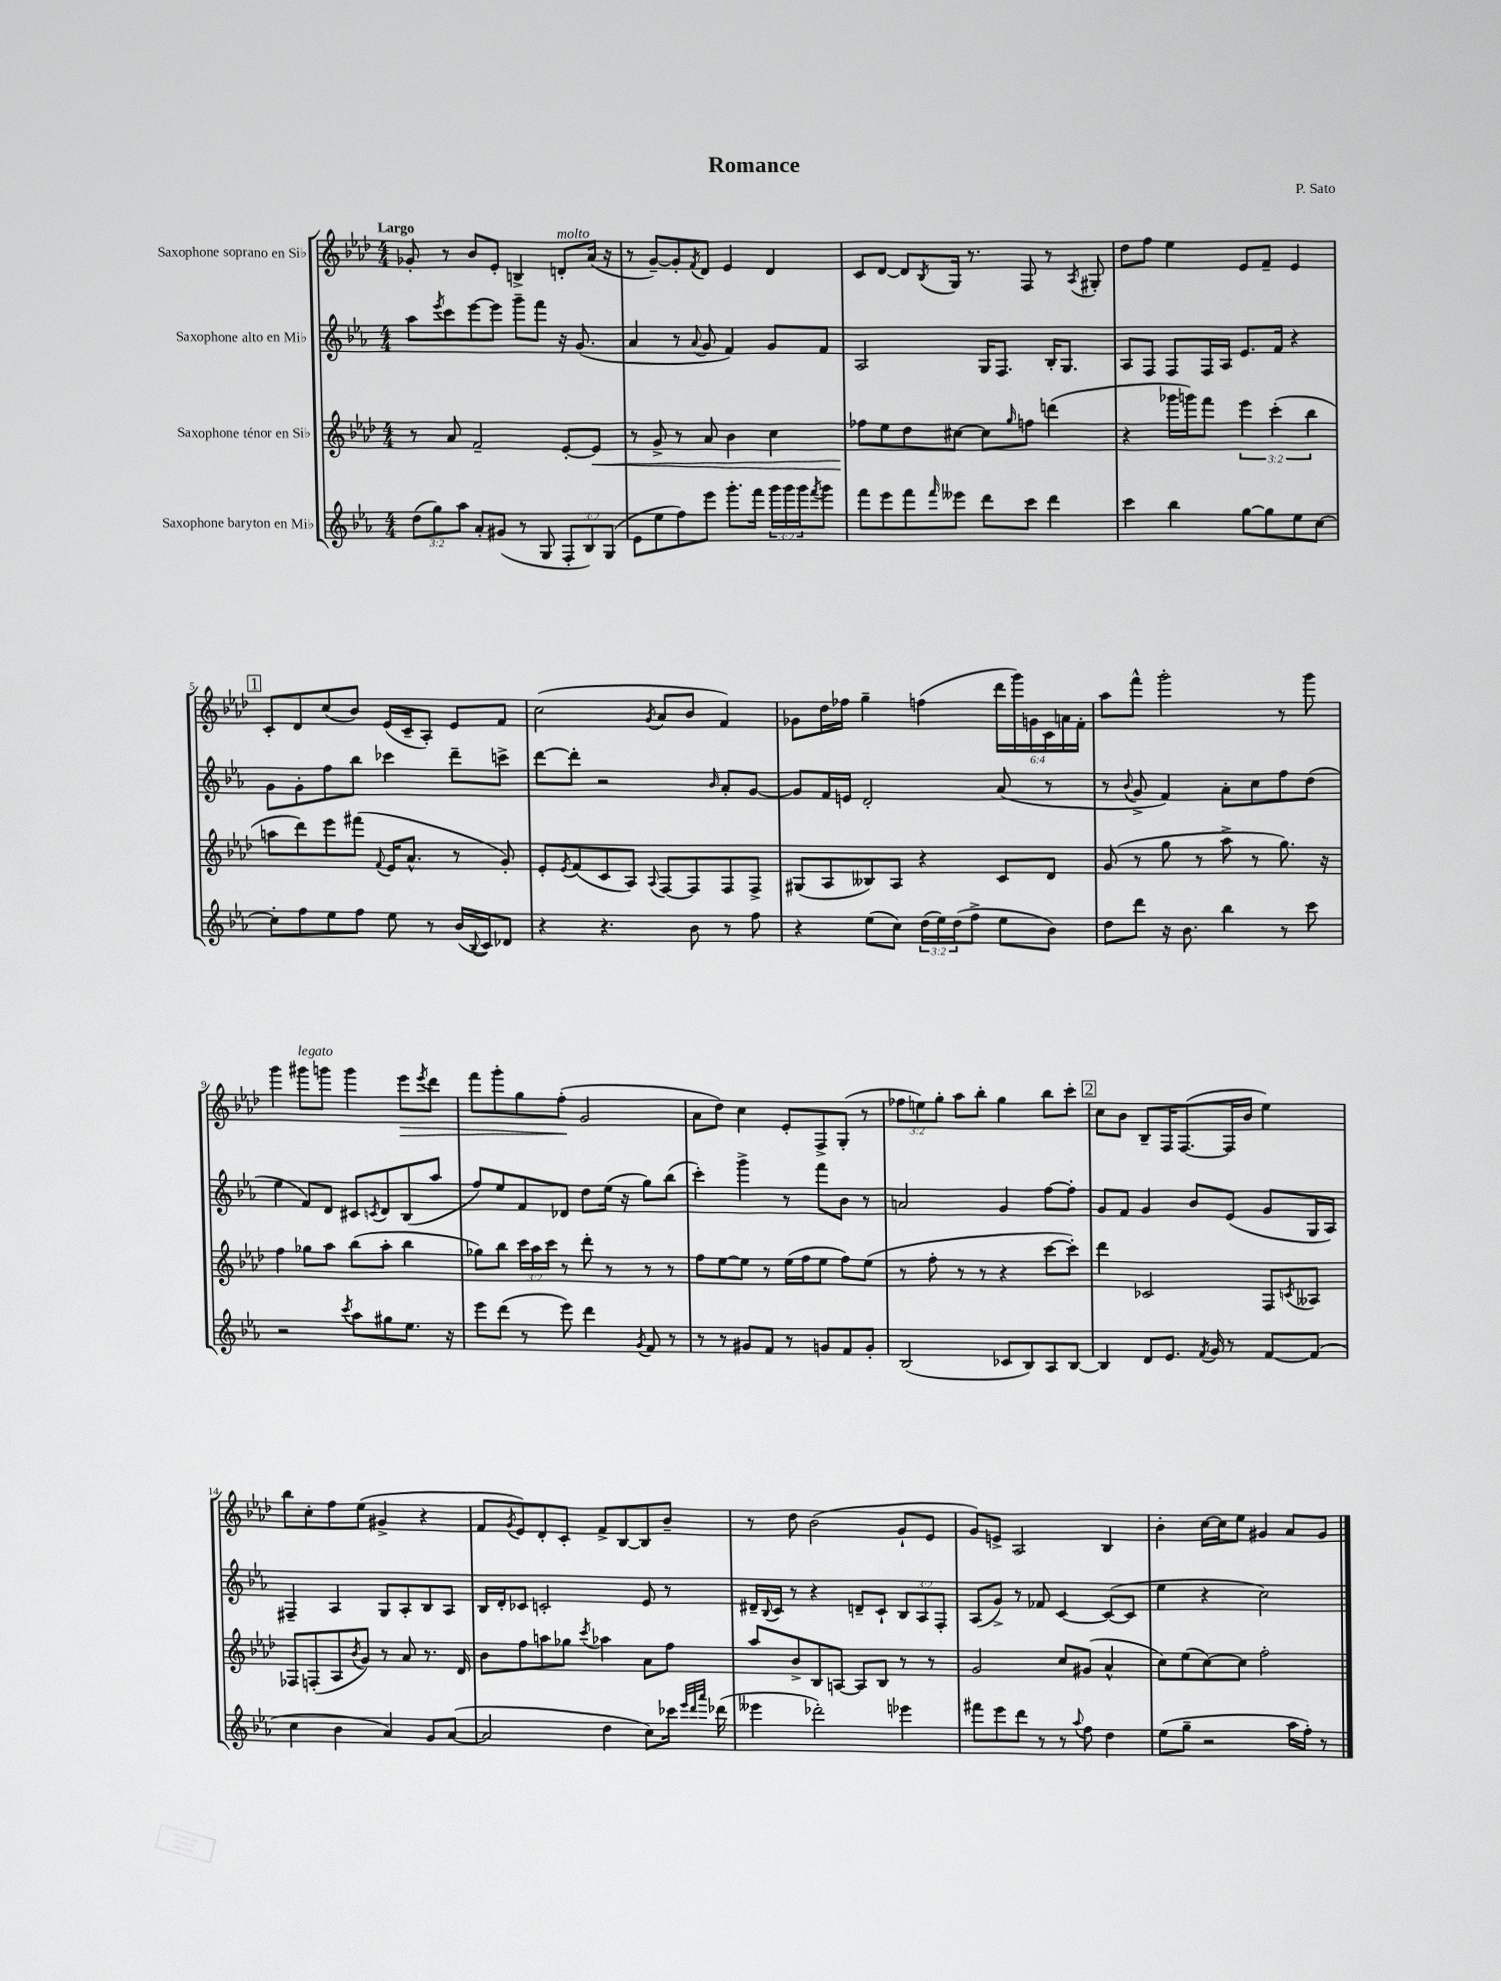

**kern	**kern	**dynam	**kern	**kern	**dynam
*part4	*part3	*part3	*part2	*part1	*part1
*staff4	*staff3	*staff3	*staff2	*staff1	*staff1
*I"Saxophone baryton en Mi♭	*I"Saxophone ténor en Si♭	*	*I"Saxophone alto en Mi♭	*I"Saxophone soprano en Si♭	*
*clefG2	*clefG2	*	*clefG2	*clefG2	*
*k[b-e-a-]	*k[b-e-a-d-]	*	*k[b-e-a-]	*k[b-e-a-d-]	*
*M4/4	*M4/4	*	*M4/4	*M4/4	*
=1	=1	=1	=1	=1	=1
!	!	!	!	!LO:TX:a:B:t=Largo	!
(12dd\L	8r	.	8aa-\L	8g-X'/	.
12gg\)	.	.	.	.	.
.	.	.	8qeee-/	.	.
.	8a-/	.	8ccc\	8r	.
12aa-\J	.	.	.	.	.
8a-'/L	2f~/	.	[8eee-\	8b-/L	.
(8g#X/J	.	.	8eee-\J]	8e-'/J	.
8r	.	.	8ggg~\L	4Bn^/	.
8G/	.	.	8fff\J	.	.
!	!	!	!	!LO:TX:a:i:t=molto	!
12F'/L	[8e-'/L	.	16r	8dn'/L	.
.	.	.	(8.g/	.	.
12B-/)	.	.	.	.	.
!	!	!LO:HP:b	!	!	!
.	8e-/J]	<	.	(16a-/Jk	.
(12G/J	.	.	.	.	.
.	.	.	.	16r	.
=2	=2	=2	=2	=2	=2
8e-\L	8r	.	4a-/	8r	.
8ee-\	8g^/	.	.	[8g~/L)	.
8ff\)	8r	.	8r	8g'/]	.
.	.	.	8qqa-/	8qf/	.
8eee-\J	8a-/	.	8g/	8d-/J	.
8.ggg'\L	4b-\	.	4f/)	4e-/	.
16fff\Jk	.	.	.	.	.
24ggg\LL	4cc\	.	8g/L	4d-/	.
24ggg\	.	.	.	.	.
24ggg\J	.	.	.	.	.
8qfff/	.	.	.	.	.
8ggg\J	.	.	8f/J	.	.
=3	=3	=3	=3	=3	=3
8fff\L	8ff-X\L	.	2A-/	8c/L	.
8eee-\	8ee-\	[	.	[8d-/J	.
8fff\	8dd-\	.	.	8d-/L]	.
16qqfff/	.	.	.	8qB-/	.
8eee--X\J	[8cc#X\J	.	.	16G/Jk	.
.	.	.	.	8.r	.
8ddd\L	8cc#\L]	.	16G/KL	.	.
.	.	.	8.F/J	.	.
.	16qqgg/	.	.	.	.
8ccc\J	8ffn\J	.	.	8F/	.
4ddd\	(4dddn\	.	16B-'/KL	8r	.
.	.	.	8.G/J	.	.
.	.	.	.	8qA-/	.
.	.	.	.	8G#X'/	.
=4	=4	=4	=4	=4	=4
4ccc\	4r	.	8A-/L	8dd-\L	.
.	.	.	8F/J	8ff\J	.
4bb-\	16ggg-X\LL	.	8F/L	4ee-\	.
.	16gggn\J)	.	.	.	.
.	8fff\J	.	16F/L	.	.
.	.	.	16A-/JJ	.	.
[8gg\L	6eee-\	.	8.e-/L	8e-/L	.
8gg\]	.	.	.	8f~/J	.
.	(6ccc'\	.	.	.	.
.	.	.	16f/Jk	.	.
8ee-\	.	.	4r	4e-/	.
.	6bb-\	.	.	.	.
[8cc\J	.	.	.	.	.
!!LO:LB:g=z
!!LO:REH:place=s1:t=1
=5	=5	=5	=5	=5	=5
8cc'\L]	8aan\L	.	8g\L	8c'/L	.
8ff\	8ddd-\)	.	8g'\	8d-/	.
8ee-\	8eee-\	.	8ff\	(8cc/	.
8ff\J	(8fff#X\J	.	8bb-\J	8b-/J)	.
.	8qqf/	.	.	.	.
8ee-\	16e-/KL	.	4ccc-X\	(16e-/LL	.
.	8.a-^^/J	.	.	16c~/J	.
8r	.	.	.	8A-'/J)	.
(16b-/LL	8r	.	8ddd~\L	8e-/L	.
8qqB-/	.	.	.	.	.
16c/J)	.	.	.	.	.
8d-X/J	8g'/)	.	8cccn^\J	8f/J	.
=6	=6	=6	=6	=6	=6
4r	8e-'/L	.	[8ddd\L	(2cc\	.
.	8qe-/	.	.	.	.
.	(8f/	.	8ddd'\J]	.	.
4.r	8c/	.	2r	.	.
.	8A-/J)	.	.	.	.
.	8qqA-/	.	.	8qg/	.
.	[8F/L	.	.	8a-/L	.
8b-\	8F/]	.	.	8b-/J	.
.	.	.	16qqb-/	.	.
8r	8F/	.	8a-'/L	4f/)	.
8ff\	8F^/J	.	[8g/J	.	.
=7	=7	=7	=7	=7	=7
4r	(8G#X/L	.	8g/L]	8g-X\L	.
.	8A-/	.	16f/L	16dd-\L	.
.	.	.	16en/JJ	16ff-X\JJ	.
(8ee-\L	8B--X/)	.	2d'/	4gg~\	.
8cc\J)	8A-/J	.	.	.	.
(24dd\LL	4r	.	.	(4ffn\	.
24ee-\)	.	.	.	.	.
(24dd\J	.	.	.	.	.
8ff^\J	.	.	.	.	.
8ee-\L	8c/L	.	(8a-/	24ddd-\LL	.
.	.	.	.	24ggg\)	.
.	.	.	.	24gn\	.
8b-\J)	8d-/J	.	8r	24c\	.
.	.	.	.	24an\	.
.	.	.	.	24f'\JJ	.
=8	=8	=8	=8	=8	=8
8dd\L	(8g/	.	8r	8aa-\L	.
.	.	.	8qqb-/	.	.
8ddd\J	8r	.	8g^/	8fff^^\J	.
16r	8gg\	.	4f/)	2ggg'\	.
8.b-\	.	.	.	.	.
.	8r	.	.	.	.
4bb-\	8aa-^\	.	8a-'\L	.	.
.	8r	.	8cc\	.	.
8r	8.gg\)	.	8ff\	8r	.
8ccc\	.	.	(8dd\J	8ggg\	.
.	16r	.	.	.	.
!!LO:LB:g=z
=9	=9	=9	=9	=9	=9
2r	4ff\	.	4ee-\	4ggg\	.
!	!	!	!	!LO:TX:a:i:t=legato	!
.	8gg-X\L	.	8f/L)	8ggg#X\L	.
.	8aa-\J	.	8d/J	8gggn\J	.
8qccc/	.	.	.	.	.
8aa-\L	(8bb-\L	.	8c#X/L	4ggg\	.
.	.	.	8qcn/	.	.
8gg#X\	8aa-'\J	.	8d/	.	.
!	!	!	!	!	!LO:HP:b
8.ee-\J	4bb-\	.	(8B-/	8eee-\L	>
.	.	.	.	8qeee-/	.
.	.	.	8aa-/J	8ddd-\J	.
16r	.	.	.	.	.
=10	=10	=10	=10	=10	=10
8eee-\L	8gg-X\L)	.	8ff/L)	8fff\L	.
(8ddd\J	8bb-\J	.	8ee-/	8ggg'\	.
8r	24ccc\LL	.	8f/	8gg\	.
.	24aa-\	.	.	.	.
.	24ccc\JJ	.	.	.	.
8eee-\)	8r	.	8d-X/J	(8ff'\J	.
4ddd\	8ddd-'\	.	8dd\L	2g/	]
.	8r	.	(16ee-\Jk	.	.
.	.	.	16r	.	.
8qg/	.	.	.	.	.
8f/	8r	.	8gg\L)	.	.
8r	8r	.	(8bb-\J	.	.
=11	=11	=11	=11	=11	=11
8r	8ff\L	.	4ccc'\)	8a-\L	.
8r	[8ee-\	.	.	8dd-\J)	.
8g#X/L	8ee-\J]	.	4ggg^\	4cc\	.
8f/J	8r	.	.	.	.
8r	(16ee-\LL	.	8r	8e-'/L	.
.	16ff\J	.	.	.	.
8gn/L	8ee-\J	.	8fff\L	8F^/	.
8f/	8ff\L)	.	8b-\J	(8G'/J	.
8g'/J	(8ee-\J	.	8r	8r	.
=12	=12	=12	=12	=12	=12
(2B-/	8r	.	2an/	12ff-X\L	.
.	.	.	.	12een\)	.
.	8ff'\	.	.	.	.
.	.	.	.	12gg'\J	.
.	8r	.	.	8aa-\L	.
.	8r	.	.	8bb-'\J	.
8c-X/L	4r	.	4g/	4gg\	.
8B-/)	.	.	.	.	.
8A-/	[8ccc\L	.	[8ff\L	8bb-\L	.
[8B-/J	8ccc'\J])	.	8ff'\J]	8ccc'\J	.
!!LO:REH:place=s1:t=2
=13	=13	=13	=13	=13	=13
4B-/]	4ddd-\	.	8g/L	8cc\L	.
.	.	.	8f/J	8b-\J	.
8d/L	2c-X/	.	4g/	8B-~/L	.
8.e-/J	.	.	.	16F/K	.
.	.	.	.	([8.F/	.
.	.	.	8b-/L	.	.
8qf/	.	.	.	.	.
16g/	.	.	.	.	.
8r	.	.	(8e-/J	16F/L]	.
.	.	.	.	16b-/JJ	.
[8f/L	8F/L	.	8g/L	4ee-\)	.
.	8qcn/	.	.	.	.
(8f/J]	8A--X/J	.	16G/L	.	.
.	.	.	16A-/JJ)	.	.
!!LO:LB:g=z
=14	=14	=14	=14	=14	=14
4cc\	8F-X/L	.	4F#X~/	8bb-\L	.
.	(8Fn'/	.	.	8cc'\	.
4b-\	8A-/	.	4A-/	8ff\	.
.	8qb-/	.	.	.	.
.	8g/J)	.	.	(8ee-\J	.
4a-/)	8r	.	8G/L	4g#X^/	.
.	8a-/	.	8A-'/	.	.
8g/L	8.r	.	8B-/	4r	.
([8a-/J	.	.	8A-/J	.	.
.	16d-/	.	.	.	.
=15	=15	=15	=15	=15	=15
2a-/]	8b-\L	.	16B-/LL	8f/L	.
.	.	.	16d'/J	.	.
.	.	.	.	8qg/	.
.	8ff\	.	8c-X/J	8e-/)	.
.	8aan\	.	2cn'/	8d-'/	.
.	8gg-X\J	.	.	8c'/J	.
.	8qccc/	.	.	.	.
4dd\	4aa-X\	.	.	8f^/L	.
.	.	.	.	[8B-/	.
8cc\L)	8a-\L	.	8e-/	8B-/]	.
16ccc-X\Jk	8ff\J	.	8r	8b-~/J	.
32qqeee-/LLL	.	.	.	.	.
32qqddd/	.	.	.	.	.
32qqaaa-/JJJ	.	.	.	.	.
(16ddd-X\	.	.	.	.	.
=16	=16	=16	=16	=16	=16
4eee--X\	8aa-/L	.	16d#X~/LL	8r	.
.	.	.	8qqB-/	.	.
.	.	.	16c/JJ	.	.
.	8b-^/	.	8r	8dd-\	.
2ddd-X'\)	8B-/	.	4r	(2b-\	.
.	[8An/J	.	.	.	.
.	8A/L]	.	8dn~/L	.	.
.	8B-/J	.	8c`/J	.	.
4eee-X\	8r	.	12B-/L	8g`/L	.
.	.	.	12A-/	.	.
.	8r	.	.	8e-/J	.
.	.	.	12F'/J	.	.
=17	=17	=17	=17	=17	=17
8fff#X\L	2g/	.	(8A-/L	8g/L)	.
8eee-\	.	.	8g^/J)	8en^/J	.
8ddd\J	.	.	8r	2A-/	.
8r	.	.	8f-X/	.	.
8r	8cc/L	.	[4c/	.	.
8qqaa-/	.	.	.	.	.
8ff\	(8g#X/J	.	.	.	.
4dd\	4a-^^/	.	(8c/L_	4B-/	.
.	.	.	8c/J]	.	.
=18	=18	=18	=18	=18	=18
(8ee-\L	8cc\L)	.	4ee-\	4b-'\	.
8gg~\J	(8ee-\	.	.	.	.
2r	[8cc\)	.	4r	[16cc\LL	.
.	.	.	.	16cc\J]	.
.	8cc\J]	.	.	8ee-\J	.
.	2ff'\	.	2cc\)	4g#X/	.
16aa-\LL	.	.	.	8a-/L	.
16ff'\JJ)	.	.	.	.	.
8r	.	.	.	8g#/J	.
==	==	==	==	==	==
*-	*-	*-	*-	*-	*-
